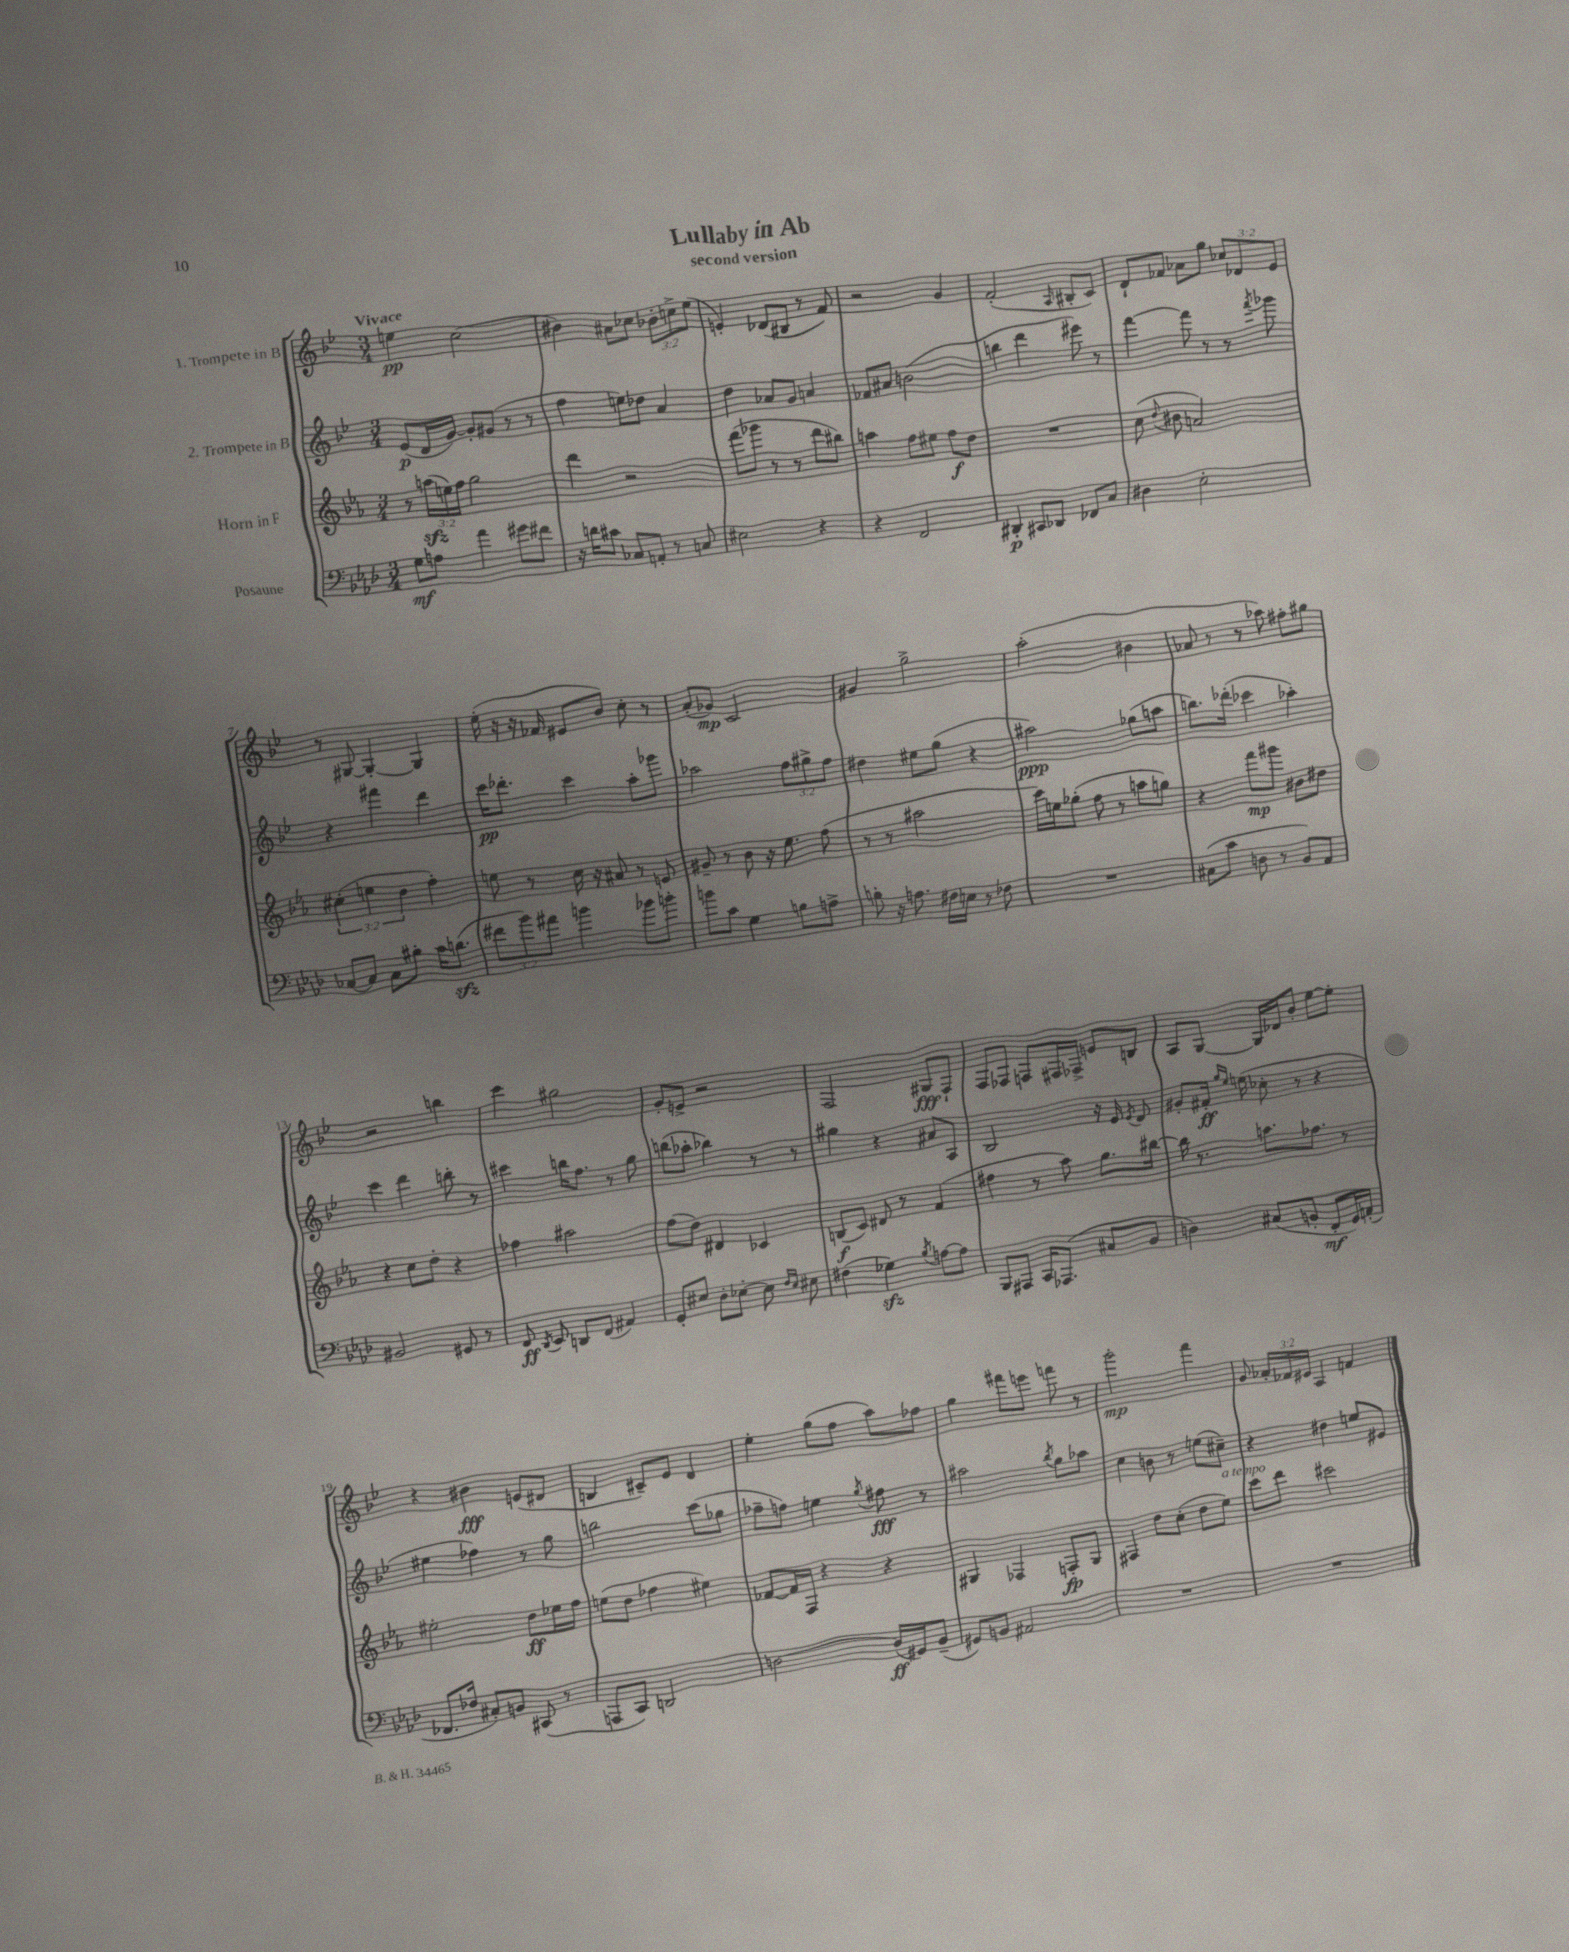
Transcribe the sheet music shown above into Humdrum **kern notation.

**kern	**kern	**kern	**kern
*staff4	*staff3	*staff2	*staff1
*clefF4	*clefG2	*clefG2	*clefG2
*k[b-e-a-d-]	*k[b-e-a-]	*k[b-e-]	*k[b-e-]
*M3/4	*M3/4	*M3/4	*M3/4
8G	8r	(8e-	4ee
8A	(24aa	16d	.
.	24ee)	.	.
.	.	[16g)	.
.	24ff	.	.
4a-	2gg	8g']	(2cc
.	.	(8g#	.
8g#	.	8r	.
8f#	.	8r	.
=	=	=	=
16r	4ddd	4ff	4b#)
16d	.	.	.
8c#	.	.	.
8C-	2r	8ee)	8a#
8AA'	.	8dd-	8cc-
8r	.	4a	12b-'
.	.	.	12cc^
8C	.	.	.
.	.	.	(12ee-
=	=	=	=
2E#	(8fff	4dd	4e')
.	8ggg-	.	.
.	8r	8a-	(8d-
.	8r	8g	8B#
4r	8ddd	4a	8r
.	8bb#)	.	8f)
=	=	=	=
4r	4aa	8f-	2r
.	.	8a#	.
2FF	8ff	(2b	.
.	8ee#	.	.
.	8ff	.	4g
.	8dd	.	.
=	=	=	=
4DD#'	2.r	4bb	(2f'
8CC#	.	4ddd	.
8DD-	.	.	.
.	.	.	16qqA
8FF-	.	8eee#)	8B#'
8C	.	8r	8c)
=	=	=	=
4D#	(8cc	[4fff	8d`
.	8qqdd	.	.
.	8b#	.	8f-
2E-'	2a)	8fff]	8a-
.	.	8r	8gg
.	.	8r	12cc-
.	.	.	12d-
.	.	8qfff	.
.	.	8ggg-	.
.	.	.	12e-
=	=	=	=
[8C-	(6cc#'	4r	8r
8C-]	.	.	[8G#
.	6ee	.	.
8C-	.	4fff#	4G#'_
.	6dd	.	.
8B#'	.	.	.
16c	4ff')	4ddd	4G#]
(8.d	.	.	.
=	=	=	=
12f#	8ee	16ccc	(16ee-'
.	.	8.ddd-'	16r
12b-)	.	.	.
.	8r	.	16r
12a#	.	.	.
.	.	.	16f-
4b	16cc	4ccc	8e#
.	16r	.	.
.	8a#	.	8b-)
8b-	8r	8aa'	8cc'
8b'	8e	8ggg-	8r
=	=	=	=
8b	8g#~	2aa-	(8a'
8c	8r	.	8g-)
4G	8b-	.	2c
.	16r	.	.
.	8.ee-	.	.
8B	.	12ff	.
.	.	12gg#^	.
8A^	(8ff	.	.
.	.	12ff	.
=	=	=	=
8B'	8r	4dd#	4g#
16r	8r	.	.
8.A	.	.	.
.	2aa#	8ee#	2gg^
16F#	.	(8gg	.
16E	.	.	.
8r	.	4r	.
8F-	.	.	.
=	=	=	=
2.r	16ccc)	2aa#)	(2aa'
.	16ee	.	.
.	(8gg-'	.	.
.	8ff	.	.
.	8r	.	.
.	8aa	(8gg-	4b#
.	8gg)	8aa	.
=	=	=	=
(8C#	4r	8.bb)	8a-
8c	.	.	8r
.	.	(16ddd-'	.
8D	8fff	4ccc-	8r
8r	8ggg#	.	8aa-)
8BB-)	8b#	4aa-')	8ff#'
8AA-	8dd#	.	8gg#
=	=	=	=
2BB#	4r	4ccc	2r
.	8cc	4ddd	.
.	8dd'	.	.
8GG#	4r	8bb'	4bb
8r	.	8r	.
=	=	=	=
8FF	4ff-	4ccc#	4ccc
8qDD-	.	.	.
8EE-	.	.	.
8DD	2aa#	16bb	2gg#
.	.	8.ff	.
(8FF	.	.	.
4AA#)	.	8r	.
.	.	8gg	.
=	=	=	=
8GG'	(8ff	(8bb	8g'
8E#	8dd)	8aa-'	8e^
8D-'	4d#	4bb-)	2r
[8E-'	.	.	.
8E-]	4c-	8r	.
16qqF	.	.	.
16qqE-	.	.	.
8E#	.	8r	.
=	=	=	=
(4F#	(8B	4gg#	2F
.	8c)	.	.
4G-)	8d#	4r	.
.	8r	.	.
8qB-	.	.	.
[8A	(4f	8a#	8G#
8A]	.	8A	8F`
=	=	=	=
8BBB-	4ff#	2B-	8F
8AAA#	.	.	8F-
16CC	8r	.	8F
(8.AAA-	.	.	.
.	8aa-)	.	16F#
.	.	.	16F-^
8C#	8.gg	16r	8e
.	.	16e-	.
.	.	8qe-	.
8BB-	.	8d	8B
.	[16bb#	.	.
=	=	=	=
4D)	16bb#]	8g#'	8A
.	8.r	.	.
.	.	16f#'	[8G
.	.	16qqgg	.
.	.	16qqee-	.
.	.	(16ee	.
(8C#	8.aa	8cc-'	16G]
.	.	.	16d-
8BB'	.	8r	8b-'
.	8.ff-	.	.
8FF'	.	4r	[8ee-
16GG)	8r	.	8ee-']
(16AA'	.	.	.
=	=	=	=
8.FF-	2ee#'	4ee#	4r
16F-	.	.	.
8C#')	.	4ff-)	4b#
8BB	.	.	.
(8CC#	8dd	8r	(8e
8r	16ee-	8gg	8d#
.	16ff	.	.
=	=	=	=
8AAA	(8ee	2bb	4B
8CC)	8dd	.	.
2DD	4ff-	.	8c#~)
.	.	.	8e-
.	4ee#)	(8ccc	4d
.	.	8gg-	.
=	=	=	=
[2D	[8f-	8ff-~	4ee-'
.	16f-]	8ff)	.
.	16F	.	.
.	4r	4ee	(8gg
.	.	.	8ff
.	.	8qgg	.
(16D]	4r	8ff#	8aa)
16GG#)	.	.	.
(8BB-~	.	8r	8ff-
=	=	=	=
8GG#)	4G#	2aa#	4gg
8BB	.	.	.
2AA#	4F-	.	8fff#
.	.	.	8eee
.	.	8qbb-	.
.	8F'	8gg	8fff
.	8G#	8aa-	8r
=	=	=	=
2.r	4F#	4cc	2ggg'
.	8dd	8b	.
.	(8cc'	8r	.
.	8dd	(8ee	4fff
.	8ee-)	8cc#~)	.
=	=	=	=
2.r	8ccc	4r	8g
.	8ddd	.	24a-'
.	.	.	24f-
.	.	.	24e#
.	2ccc#	4dd#	4A
.	.	8ee	4f
.	.	8e#	.
==	==	==	==
*-	*-	*-	*-
